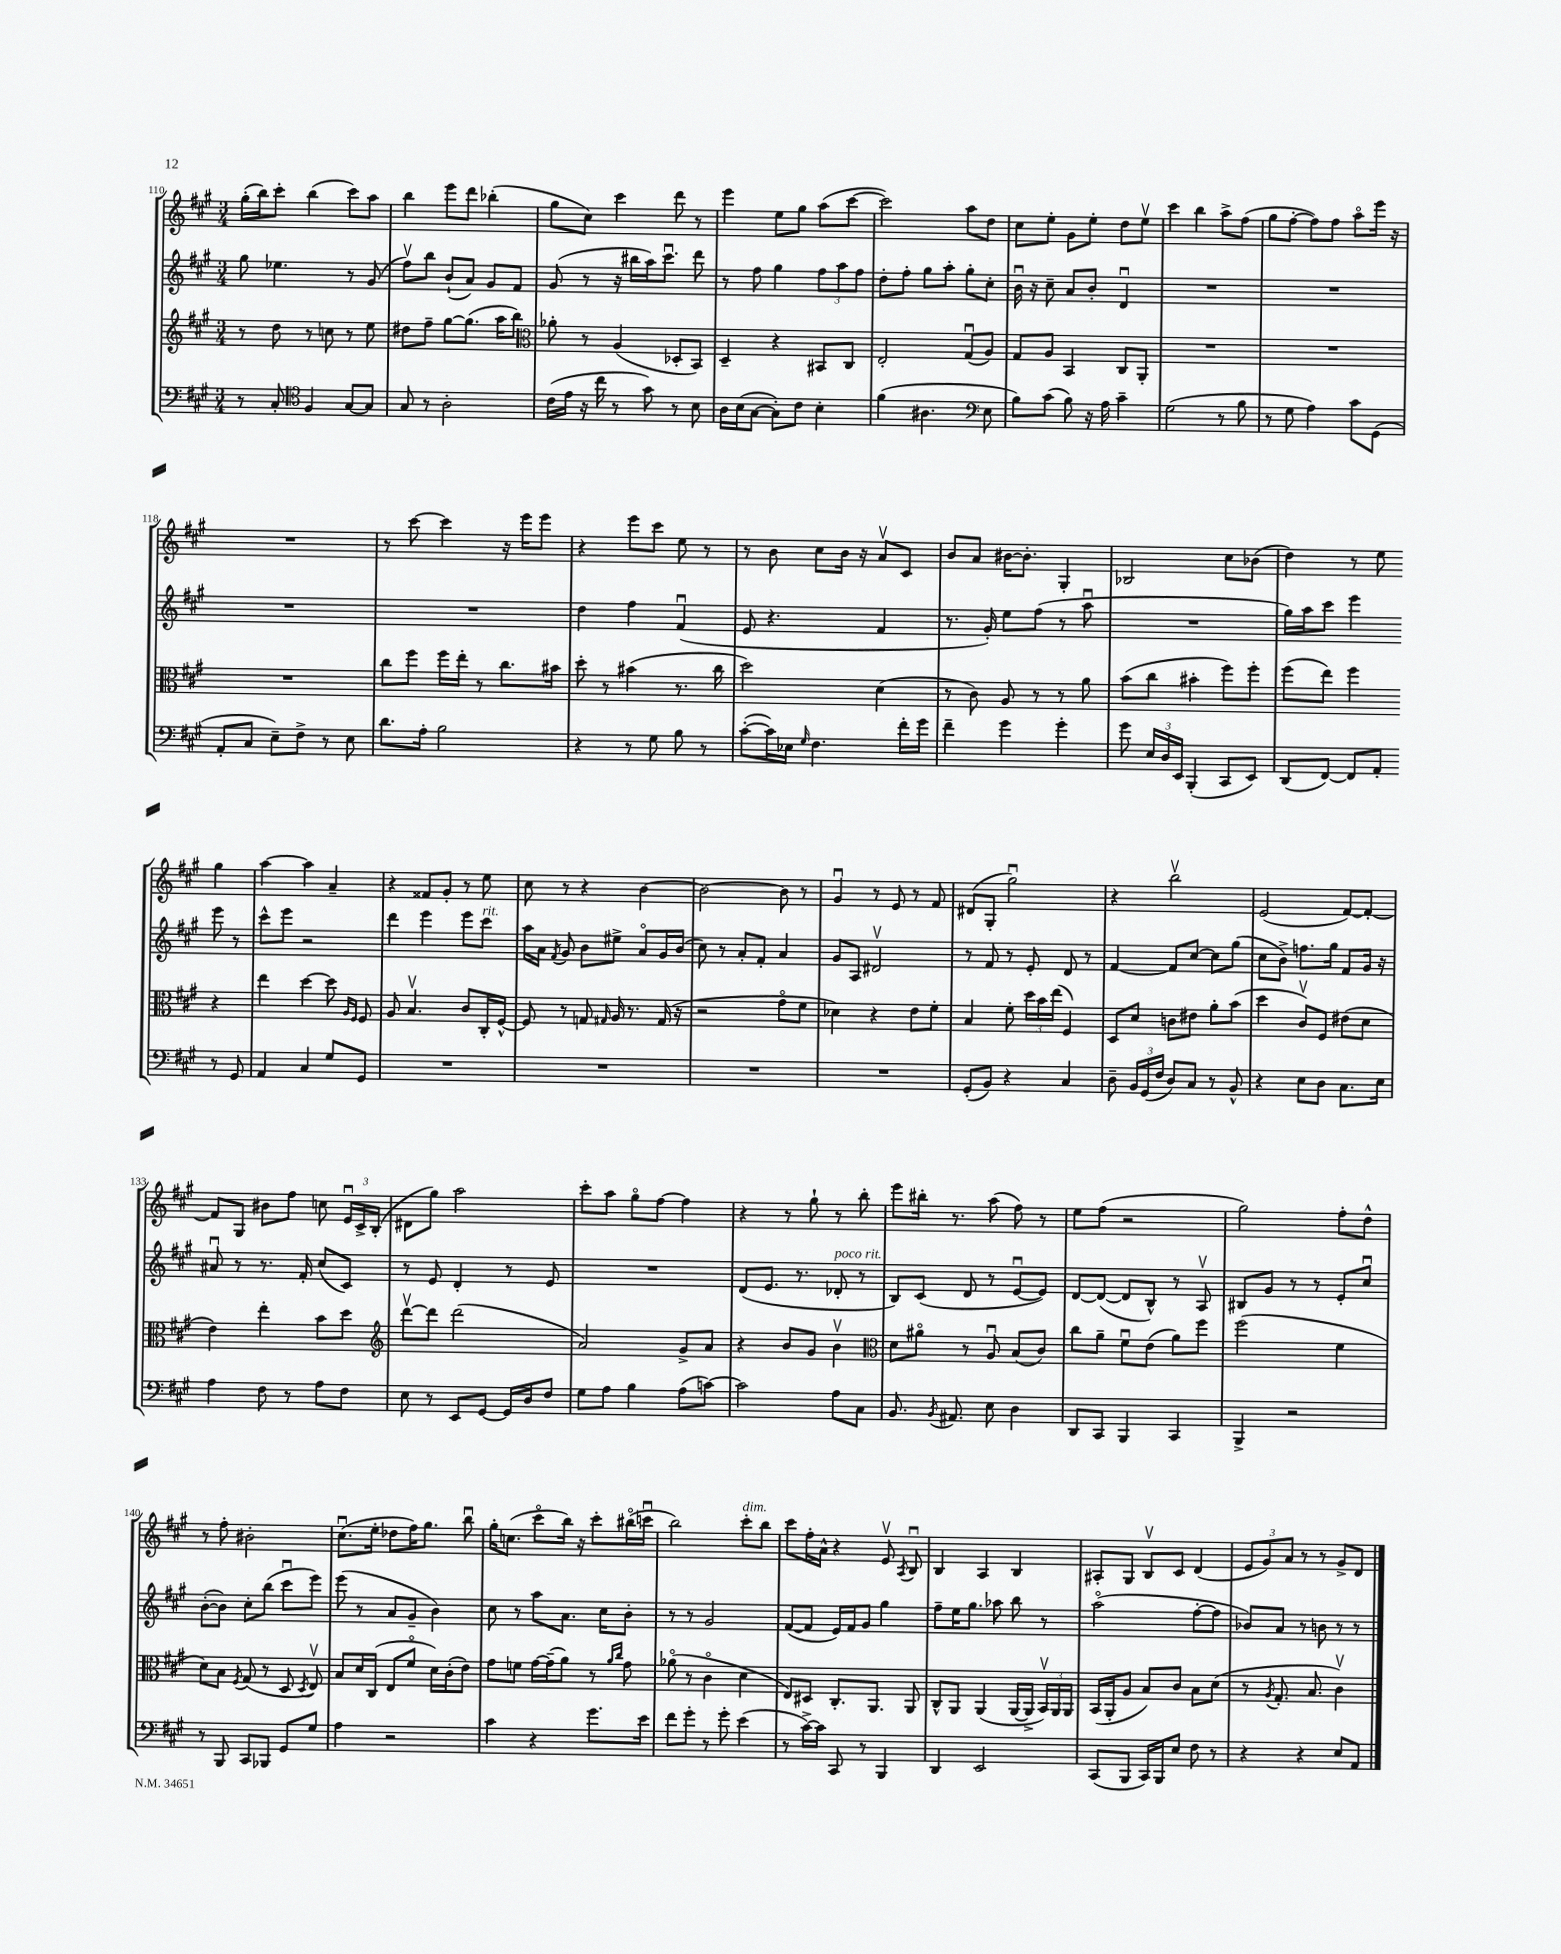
<<
\new StaffGroup <<
\new Staff = "s0" {
    \clef treble \key a \major \numericTimeSignature \time 3/4
    \autoBeamOff gis''16[-.( b''16) cis'''8]-. b''4( cis'''8[) a''8] |
    b''4 e'''8[ d'''8] bes''4-.( |
    gis''8[ cis''8]) cis'''4 d'''8 r8 |
    e'''4 e''8[ gis''8] a''8[( cis'''8]~ |
    cis'''2) a''8[ d''8] |
    cis''8[ e''8]-. gis'8[ e''8]-. d''8[ e''8]\upbow |
    cis'''4 b''4 a''8[-> fis''8]( |
    gis''8[ fis''8]~-. fis''8[) fis''8] a''8[\flageolet e'''16] r16 |
    R2. |
    r8 cis'''8~ cis'''4 r16 e'''16[ e'''8] |
    r4 e'''8[ cis'''8] e''8 r8 |
    r8 b'8 cis''8[ b'16] r16 a'8[\upbow cis'8] |
    b'8[ a'8] bis'16[~ bis'8.]-. gis4-. |
    bes2 cis''8[ bes'8]( |
    d''4) r8 e''8 gis''4 |
    a''4~ a''4 a'4-- |
    r4 fisis'8[ gis'8]-. r8 e''8 |
    cis''8 r8 r4 b'4~ |
    b'2~ b'8 r8 |
    gis'4\downbow r8 e'8 r8 fis'8 |
    dis'8[( gis8]-. gis''2\downbow) |
    r4 b''2\upbow |
    e'2( fis'8[~) fis'8]~-. |
    fis'8[ gis8] bis'8[ fis''8] c''8 \tuplet 3/2 { e'16[\downbow cis'16-> b16]-.( } |
    dis'8[ gis''8]) a''2 |
    cis'''8[-. a''8] gis''8[\flageolet fis''8]~ fis''4 |
    r4 r8 gis''8-! r8 b''8-. |
    e'''8[ bis''16]-. r8. a''8( fis''8) r8 |
    e''8[ fis''8]( r2 |
    gis''2) fis''8[-. d''8]-^ |
    r8 fis''8-. bis'2-. |
    cis''8.[\downbow( e''16]-. des''8[ fis''16) gis''8.] b''8\downbow |
    gis''16[-. c''8.]( cis'''8[\flageolet b''16]) r16 cis'''8[-. bis''16\flageolet( c'''16]\downbow |
    b''2) cis'''8[-.^\markup { \italic "dim." } b''8] |
    cis'''8[ fis''16-. a'16]-^ r4 e'8\upbow \acciaccatura { a8 } b8\downbow |
    b4 a4 b4 |
    ais8[-. gis8] b8[\upbow cis'8] d'4( |
    \tuplet 3/2 { e'8[ gis'8) a'8] } r8 r8 gis'8[-> d'8] \bar "|." |
}
\new Staff = "s1" {
    \clef treble \key a \major \numericTimeSignature \time 3/4
    \autoBeamOff gis''8 ees''4. r8 gis'8( |
    fis''8[\upbow) b''8] b'8[-!( a'8]) gis'8[ fis'8] |
    gis'8( r8 r16 bis''16[ a''16) cis'''8.]\downbow d'''8 |
    r8 fis''8 gis''4 \tuplet 3/2 { fis''8[ a''8 fis''8] } |
    d''8[-. fis''8]-. gis''8[ a''8]-. gis''8[-. cis''8]-. |
    b'16\downbow r16 cis''8-- a'8[ b'8]-. d'4\downbow |
    R2. |
    R2. |
    R2. |
    R2. |
    d''4 fis''4 fis'4\downbow( |
    e'8 r4. fis'4 |
    r8. gis'16-.) e''8[ fis''8]( r8 a''8\downbow |
    R2. |
    gis''16[) a''16 cis'''8] e'''4 e'''8 r8 |
    cis'''8[-^ e'''8] r2 |
    d'''4 e'''4 e'''8[ cis'''8]^\markup { \italic "rit." } |
    a''16[ a'16] \acciaccatura { fis'8 } gis'8 b'8[ eis''8]-> a'8[\flageolet gis'16 b'16]( |
    cis''8) r8 a'8[-. fis'8]-. a'4 |
    gis'8[ a8] dis'2\upbow |
    r8 fis'8 r8 e'8-. d'8 r8 |
    fis'4~ fis'8[ cis''8]~ cis''8[ gis''8]( |
    cis''8[ b'8]->) f''8.[ gis''16] fis'8[ gis'16] r16 |
    ais'8\downbow r8 r8. fis'16-. cis''8[( cis'8]) |
    r8 e'8 d'4-. r8 e'8 |
    R2. |
    d'8[( e'8.] r8. des'8-.^\markup { \italic "poco rit." } r8 |
    b8[) cis'8]( d'8 r8 e'8[~\downbow e'8]) |
    d'8[~ d'8]~( d'8[ b8]-^) r8 a8\upbow |
    bis8[ gis'8] r8 r8 e'8[-. cis''8]\downbow |
    b'8[~-.( b'8]) cis''8[-. b''8]( cis'''8[\downbow e'''8]) |
    e'''8( r8 a'8[ gis'8]-- b'4) |
    cis''8 r8 a''8[ a'8.] cis''16[ b'8]-. |
    r8 r8 gis'2 |
    fis'8[~( fis'8] e'16[) fis'16 gis'8] gis''4 |
    fis''8[-- e''16 gis''8.] aes''8 b''8 r8 |
    a''2\flageolet( fis''8[~-. fis''8] |
    bes'8[) a'8] r8 b'8 r8 r8 \bar "|." |
}
\new Staff = "s2" {
    \clef treble \key a \major \numericTimeSignature \time 3/4
    \autoBeamOff r8 d''8 r8 c''8 r8 e''8 |
    dis''8[ fis''8]-- gis''8[~ gis''8.]( a''16[ b''8]) |
    \clef alto aes'8-. r8 a4( des8[-. b,8]) |
    d4-- r4 bis,8[ cis8] |
    e2-. gis8[\downbow( a8]) |
    gis8[ a8] b,4 cis8[ a,8]-. |
    R2. |
    R2. |
    R2. |
    cis''8[ fis''8] fis''16[ e''16]-. r8 cis''8.[ bis'16] |
    d''8-. r8 bis'4( r8. cis''16 |
    d''2) d'4( |
    r8 cis'8) a8 r8 r8 a'8 |
    b'8[( cis''8] bis'4-. fis''8[) fis''8]-. |
    fis''8[( e''8]) fis''4 r4 |
    e''4 d''4~ d''8 \grace { a16[ fis16] } fis8 |
    a8 b4.\upbow cis'8[ cis16-. fis16]~-^ |
    fis8 r8 g8 \grace { gis16 } a16 r8. gis16( r16 |
    r2 gis'8[\flageolet fis'8] |
    des'4) r4 e'8[ fis'8]-. |
    b4 fis'8-. \tuplet 3/2 { d''16[ b'16 e''16]( } fis4) |
    d8[ d'8] c'8[ eis'8] a'8[-. b'8]( |
    d''4 cis'8[\upbow) fis8] eis'8[( d'8] |
    e'4) e''4-. b'8[ d''8] |
    \clef treble d'''8[~\upbow d'''8] d'''2( |
    a'2) gis'8[-> a'8] |
    r4 b'8[ gis'8] b'4\upbow |
    \clef alto d'8[ ais'8]\flageolet r8 a8\downbow b8[( cis'8]) |
    cis''8[ a'8]-- fis'8[\downbow e'8]( a'8[) fis''8] |
    fis''2( fis'4 |
    d'8[) b8] \acciaccatura { fis8 } gis8( r8 d8 \acciaccatura { d8 } e8\upbow) |
    b8[ d'16 cis16]( e8[ fis'8]\flageolet d'16[) cis'16-.( e'8]) |
    gis'8[ f'8] gis'16[~ gis'16--( a'8]) r8 \grace { a'16[ cis''16] } gis'8 |
    aes'8\flageolet( r8 cis'4\flageolet d'4 |
    e8[) dis8] cis8.[-. a,8.] a,8 |
    cis8[-^ a,8] a,4( a,16[~ a,16]-> \tuplet 3/2 { b,16[\upbow) a,16 a,16] } |
    b,16[( a,16-. a8] b8[) cis'8] b8[ d'8]( |
    r8 \acciaccatura { a8 } gis8.-. b8. cis'4\upbow) \bar "|." |
}
\new Staff = "s3" {
    \clef bass \key a \major \numericTimeSignature \time 3/4
    \autoBeamOff r8 cis8-. \clef tenor fis4 gis8[~ gis8] |
    gis8 r8 a2-. |
    cis'16[( e'16] r16 cis''16 r8 gis'8) r8 b8 |
    a16[ b16( gis8]~ gis8[-.) cis'8] b4-. |
    fis'4( ais4. \clef bass e8 |
    b8[) cis'8]( b8) r16 a16 cis'4-- |
    gis2( r8 b8 |
    r8 gis8 a4) cis'8[ gis,8]( |
    a,8[-. cis8] e8[--) fis8]-> r8 e8 |
    d'8.[ a16]-. b2 |
    r4 r8 gis8 b8 r8 |
    cis'8[~-.( cis'16) ees16] \grace { gis16 } fis4. fis'16[-. gis'16] |
    fis'4-- gis'4 gis'4-. |
    gis'8 \tuplet 3/2 { e16[ d16 e,16] } b,,4-.( cis,8[ e,8]) |
    d,8[( fis,8]~) fis,8[ a,8]-. r8 gis,8 |
    a,4 cis4 gis8[ gis,8] |
    R2. |
    R2. |
    R2. |
    R2. |
    gis,8[-.( b,8]) r4 cis4 |
    d8-- \tuplet 3/2 { b,16[ gis,16( fis16] } d8[) cis8] r8 b,8-^ |
    r4 e8[ d8] cis8.[ e16] |
    a4 fis8 r8 a8[ fis8] |
    e8 r8 e,8[ gis,8]~ gis,16[ d16 fis8] |
    gis8[ a8] b4 a8[( c'8]~) |
    c'2 a8[ cis8] |
    b,8. \acciaccatura { b,8 } ais,8. e8 d4 |
    d,8[ cis,8] b,,4 cis,4 |
    b,,4-> r2 |
    r8 b,,8 cis,8[ bes,,8] gis,8[ gis8] |
    a4 r2 |
    cis'4 r4 gis'8.[ e'16] |
    fis'8[ gis'8]-. r8 gis'8-. e'4( |
    r8 cis'16[~->) cis'16] cis,8 r8 b,,4 |
    d,4 e,2 |
    cis,8[( b,,8] cis,16[) b,,16 e8] fis8 r8 |
    r4 r4 e8[ a,8] \bar "|." |
}
>>
>>
\layout { \context { \Score currentBarNumber = #110 } }
